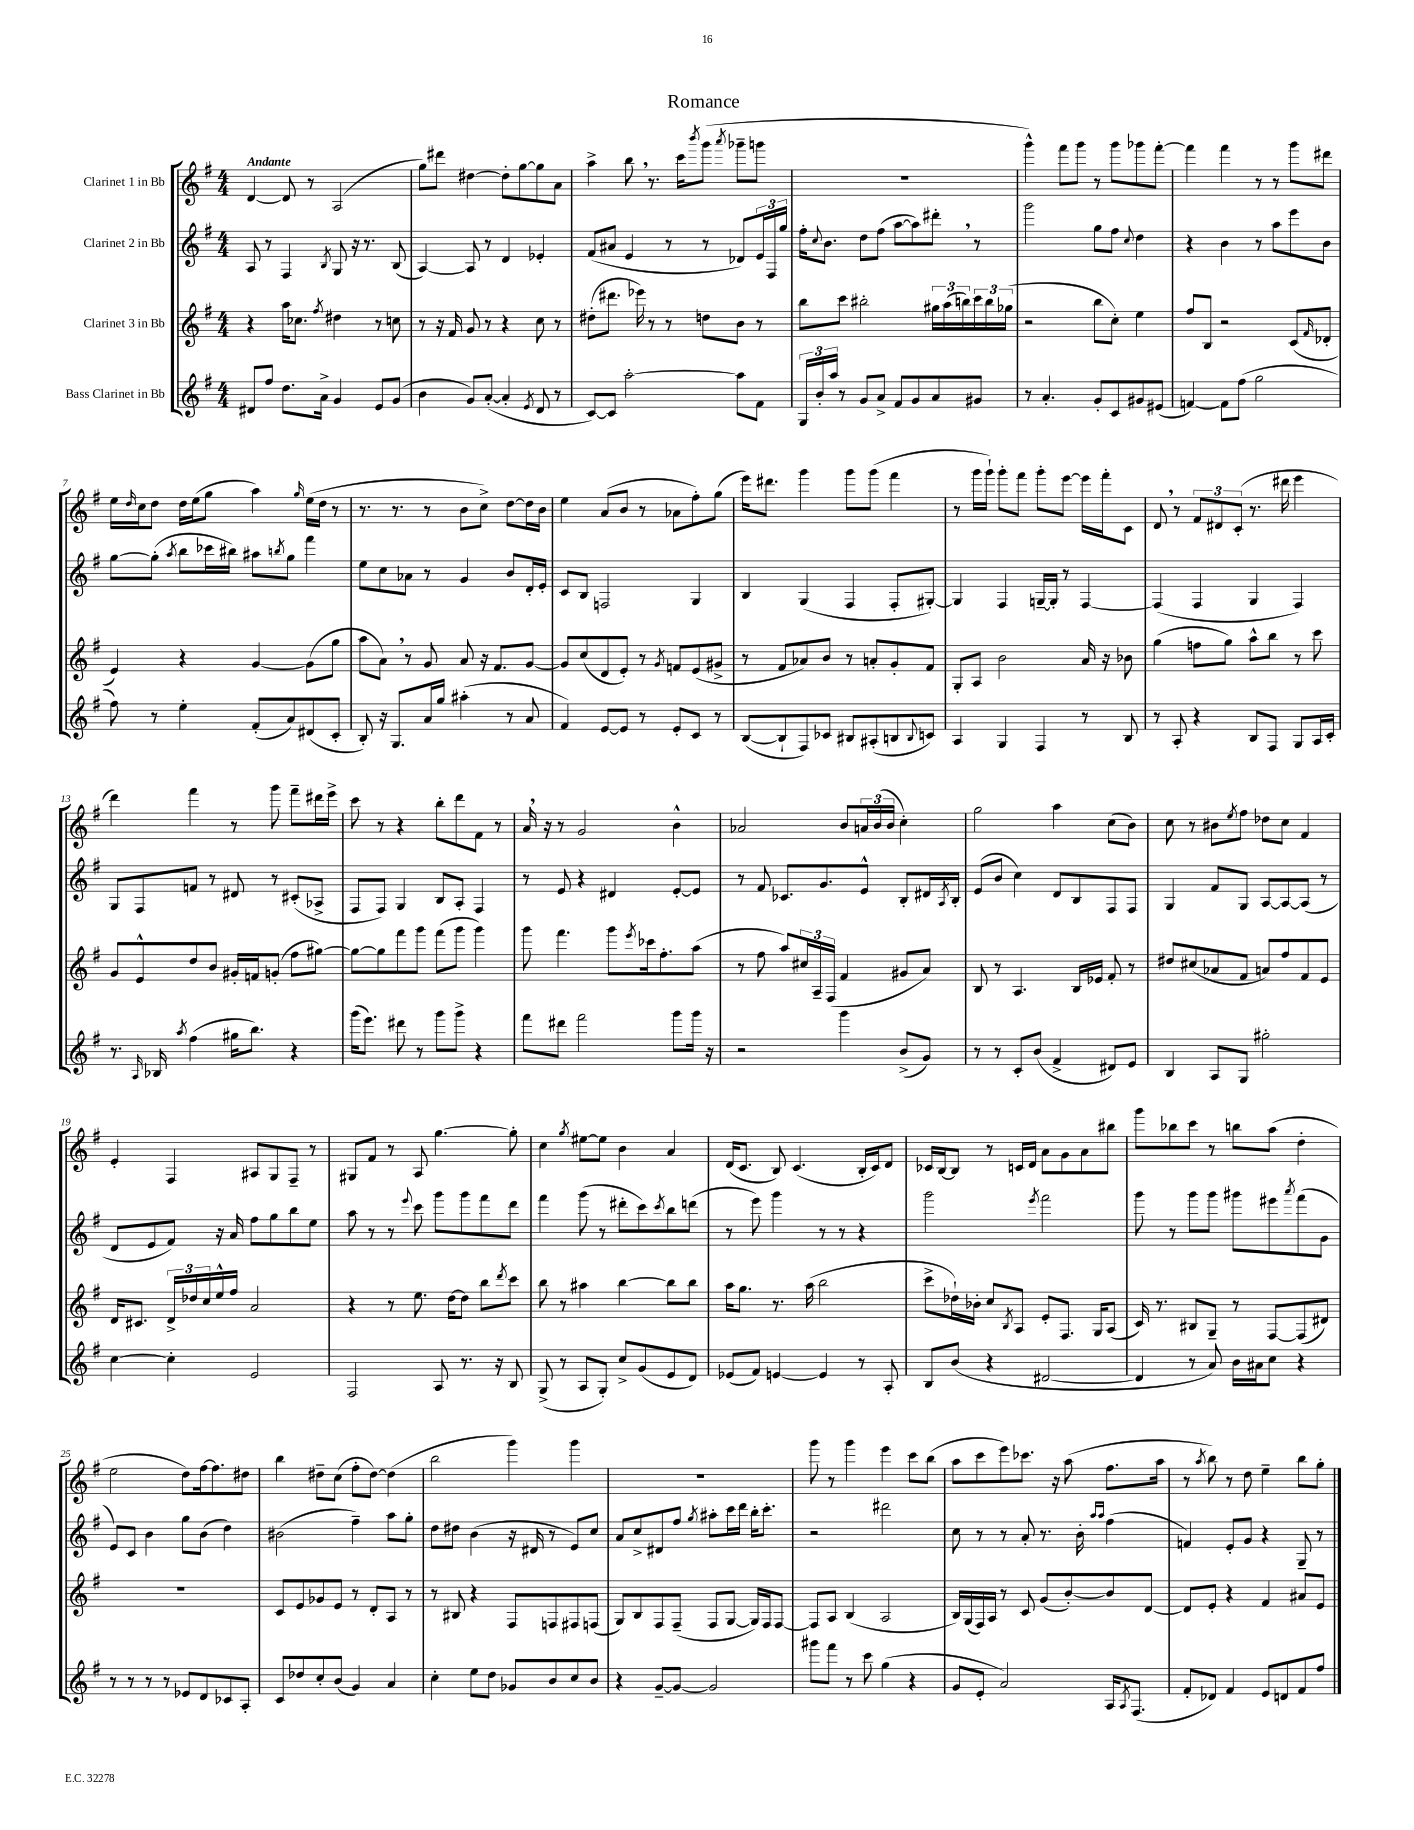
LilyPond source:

\header { title = "Romance" }
<<
\new StaffGroup <<
\new Staff = "s0" \with { instrumentName = "Clarinet 1 in Bb" } {
    \clef treble \key g \major \numericTimeSignature \time 4/4 \tempo "Andante"
    d'4~ d'8 r8 a2( |
    g''8) dis'''8 dis''4~ dis''8-. g''8~ g''8 a'8 |
    a''4-> b''8 \breathe r8. c'''16 \acciaccatura { b'''8 } g'''8( \acciaccatura { a'''8 } ges'''8-- g'''8 |
    R1 |
    g'''4-^) fis'''8 g'''8 r8 g'''8 ges'''8 fis'''8~-. |
    fis'''4 fis'''4 r8 r8 g'''8 dis'''8 |
    e''16 \grace { d''16 } c''16 d''8 d''16 e''16( g''8 a''4) \grace { g''16 } e''16( d''16 r8 |
    r8. r8. r8 b'8 c''8->) d''8~ d''16 b'16 |
    e''4 a'8( b'8 r8 aes'8 fis''8-.) g''8( |
    e'''16) dis'''8. g'''4 g'''8 g'''8( fis'''4 |
    r8 g'''16 g'''16-!) g'''8-. fis'''8 g'''8-. e'''8~ e'''16 fis'''16-. c'8 |
    d'8 \breathe r8 \tuplet 3/2 { fis'8 dis'8 c'8-.( } r8. dis'''16 e'''4 |
    d'''4) fis'''4 r8 g'''8 fis'''8-- dis'''16 e'''16-> |
    c'''8 r8 r4 b''8-. d'''8 fis'8 r8 |
    a'16 \breathe r16 r8 g'2 b'4-^ |
    aes'2 b'8 \tuplet 3/2 { a'16 b'16( b'16 } c''4-.) |
    g''2 a''4 c''8( b'8) |
    c''8 r8 bis'8 \acciaccatura { e''8 } fis''8 des''8 c''8 fis'4 |
    e'4-. fis4 ais8 g8 fis8-- r8 |
    gis8 fis'8 r8 a8 g''4.~ g''8-. |
    c''4 \acciaccatura { g''8 } eis''8~ eis''8 b'4 a'4 |
    d'16( c'8. b8) c'4.( b16-. c'16) d'8 |
    ces'16 b16~ b8 r8 c'16 d'16 a'8 g'8 a'8 bis''8 |
    g'''8 bes''8 c'''8 r8 b''8 a''8( d''4-. |
    e''2 d''8) fis''16~ fis''8. dis''8 |
    b''4 dis''8-- c''8( fis''8-. dis''8~) dis''4( |
    b''2 g'''4) g'''4 |
    R1 |
    g'''8 r8 g'''4 e'''4 c'''8 b''8( |
    a''8 c'''8 e'''8) ces'''8. r16 a''8( fis''8. a''16 |
    r8 \acciaccatura { a''8 } b''8) r8 d''8 e''4-- b''8 g''8-. \bar "|." |
}
\new Staff = "s1" \with { instrumentName = "Clarinet 2 in Bb" } {
    \clef treble \key g \major \numericTimeSignature \time 4/4
    a8 r8 fis4 \acciaccatura { b8 } g8 r16 r8. b8( |
    a4~) a8 r8 d'4 ees'4-. |
    fis'8( ais'8 e'4 r8 r8 des'8) \tuplet 3/2 { e'16 fis16 g''16 } |
    fis''16-. \appoggiatura { c''8 } b'8. d''8 fis''8( a''8~ a''8) dis'''8-. \breathe r8 |
    g'''2 g''8 fis''8 \appoggiatura { c''8 } d''4 |
    r4 b'4 r8 a''8 e'''8 b'8 |
    g''8~ g''8-.( \acciaccatura { a''8 } b''8 ces'''16 bis''16) ais''8 \acciaccatura { b''8 } g''8 fis'''4 |
    e''8 c''8 aes'8 r8 g'4 b'8 d'16-. e'16-. |
    c'8 b8 f2 g4 |
    b4 g4( fis4 fis8-. gis8~-.) |
    gis4 fis4 g16~-- g16-. r8 fis4~ |
    fis4( fis4 g4 fis4) |
    g8 fis8 f'8 r8 dis'8 r8 cis'8-.( aes8-> |
    fis8 fis8) g4 b8 a8-. fis4 |
    r8 e'8 r4 dis'4 e'8~-. e'8 |
    r8 fis'8 ces'8. g'8. e'8-^ b8-. dis'16 \acciaccatura { a8 } b16-. |
    e'8( b'8 c''4) d'8 b8 fis8 fis8 |
    g4 fis'8 g8 a8~ a8~ a8( r8 |
    d'8 e'8 fis'8) r16 a'16 fis''8 g''8 b''8 e''8 |
    a''8 r8 r8 \appoggiatura { e'''8 } c'''8 g'''8 g'''8 fis'''8 d'''8 |
    fis'''4 g'''8( r8 dis'''8-. c'''8) \acciaccatura { c'''8 } b''8 d'''8( |
    r8 e'''8) g'''4 r8 r8 r4 |
    g'''2 \acciaccatura { e'''8 } fis'''2 |
    g'''8 r8 g'''8 g'''8 gis'''8 eis'''8 \acciaccatura { a'''8 } fis'''8( g'8 |
    e'8) c'8 b'4 g''8 b'8( d''4) |
    bis'2( fis''4--) a''8 g''8-. |
    d''8 dis''8 b'4( r16 dis'16 r8 e'8) c''8 |
    a'8 c''8-> dis'8 fis''8 \acciaccatura { g''8 } ais''8-. c'''16 d'''16 b''16-. c'''8.-. |
    r2 dis'''2 |
    c''8 r8 r8 a'8-. r8. b'16-. \grace { a''16 a''16 } fis''4( |
    f'4) e'8-. g'8 r4 g8-- r8 \bar "|." |
}
\new Staff = "s2" \with { instrumentName = "Clarinet 3 in Bb" } {
    \clef treble \key g \major \numericTimeSignature \time 4/4
    r4 a''16 ces''8. \acciaccatura { fis''8 } dis''4 r8 c''8 |
    r8 r16 fis'16 g'8 r8 r4 c''8 r8 |
    dis''8-.( dis'''8. ees'''16) r8 r8 d''8 b'8 r8 |
    b''8 c'''8 bis''2-. \tuplet 3/2 { gis''16 a''16( b''16) } \tuplet 3/2 { c'''16 b''16 ges''16( } |
    r2 b''8 c''8-.) e''4 |
    fis''8 b8 r2 c'8( \grace { fis'16 } des'8-. |
    e'4) r4 g'4~ g'8( g''8 |
    a''8 a'8) \breathe r8 g'8 a'8 r16 fis'8. g'8~ |
    g'8 c''8( d'8 e'8-.) r8 \acciaccatura { g'8 } f'8 e'8( gis'8-> |
    r8 fis'8 aes'8) b'8 r8 a'8-. g'8-. fis'8 |
    g8-. a8 b'2 a'16 r16 bes'8 |
    g''4( f''8 g''8) a''8-^ b''8 r8 c'''8 |
    g'8 e'8-^ d''8 b'8 gis'16-. f'16 g'8-.( fis''8 gis''8~) |
    gis''8~ gis''8 fis'''8 g'''8 fis'''8( g'''8 g'''4) |
    g'''8 fis'''4. g'''8 \acciaccatura { e'''8 } ces'''16 fis''8.-. a''8( |
    r8 fis''8 a''8) \tuplet 3/2 { cis''16 a16-- fis16( } fis'4 gis'8 a'8) |
    b8 r8 a4. b16 ees'16 fis'8-. r8 |
    dis''8 cis''8( aes'8 fis'8 a'8) fis''8 fis'8 e'8 |
    d'16 cis'8. \tuplet 3/2 { d'16-> des''16 c''16 } e''16-^ fis''16 a'2 |
    r4 r8 e''8. d''16~ d''8 b''8 \acciaccatura { d'''8 } c'''8 |
    b''8 r8 ais''4 b''4~ b''8 b''8 |
    a''16 g''8. r8. a''16( b''2 |
    c'''8-> des''16-!) bes'16-. c''8 \acciaccatura { b8 } a8 e'8-. fis8. g16 a8( |
    c'16) r8. bis8 g8-- r8 fis8~ fis8( dis'8) |
    R1 |
    c'8 e'8 ges'8 e'8 r8 d'8-. a8 r8 |
    r8 bis8 r4 fis8 f8 fis8 f8( |
    g8) b8 fis8 fis8--( fis8 g8~ g16) fis16 fis8~ |
    fis8 a8 b4( a2 |
    b16) g16( fis16) a16 r8 c'8 g'8( b'8~-.) b'8 d'8~ |
    d'8 e'8-. r4 fis'4 ais'8 e'8 \bar "|." |
}
\new Staff = "s3" \with { instrumentName = "Bass Clarinet in Bb" } {
    \clef treble \key g \major \numericTimeSignature \time 4/4
    dis'8 fis''8 d''8. a'16-> g'4 e'8 g'8( |
    b'4 g'8) a'8~-.( a'4-. \acciaccatura { e'8 } d'8 r8 |
    c'8~) c'8 a''2~-. a''8 fis'8 |
    \tuplet 3/2 { g16 b'16-. a''16 } r8 g'8 a'8-> fis'8 g'8 a'8 gis'8 |
    r8 a'4.-. g'8-. c'8 gis'8 eis'8( |
    f'4~) f'8 fis''8( g''2 |
    fis''8) r8 e''4-. fis'8-.( a'8) dis'8( c'8-. |
    b8-.) r16 g8. a'16 g''16 ais''4-.( r8 a'8 |
    fis'4) e'8~ e'8 r8 e'8-. c'8 r8 |
    b8~( b8-! fis8) ces'8 bis8 ais8-.( b8 \appoggiatura { b8 } c'8) |
    a4 g4 fis4 r8 b8 |
    r8 a8-. r4 b8 fis8 g8 a16 c'16-. |
    r8. \grace { a16 } bes16 \acciaccatura { a''8 } fis''4( gis''16 b''8.) r4 |
    g'''16( e'''8.) dis'''8 r8 g'''8 g'''8-> r4 |
    fis'''8 dis'''8 fis'''2 g'''8 g'''16 r16 |
    r2 g'''4 b'8->( g'8) |
    r8 r8 c'8-. b'8( fis'4-> dis'8) e'8 |
    b4 a8 g8 gis''2-. |
    c''4~ c''4-. e'2 |
    fis2 a8 r8. r16 b8 |
    g8->( r8 a8 g8-.) c''8-> g'8( e'8 d'8) |
    ees'8( fis'8) e'4~ e'4 r8 a8-. |
    b8 b'8( r4 dis'2~ |
    dis'4 r8 a'8) b'16 ais'16 c''8 r4 |
    r8 r8 r8 r8 ees'8 d'8 ces'8 a8-. |
    c'8 des''8 c''8-. b'8( g'4) a'4 |
    c''4-. e''8 d''8 ges'8 b'8 c''8 b'8 |
    r4 g'8~-- g'8~ g'2 |
    gis'''8 fis'''8 r8 c'''8 g''4( r4 |
    g'8 e'8-. a'2) a16 \acciaccatura { a8 } fis8.( |
    fis'8-. des'8) fis'4 e'8 d'8 fis'8 fis''8 \bar "|." |
}
>>
>>
